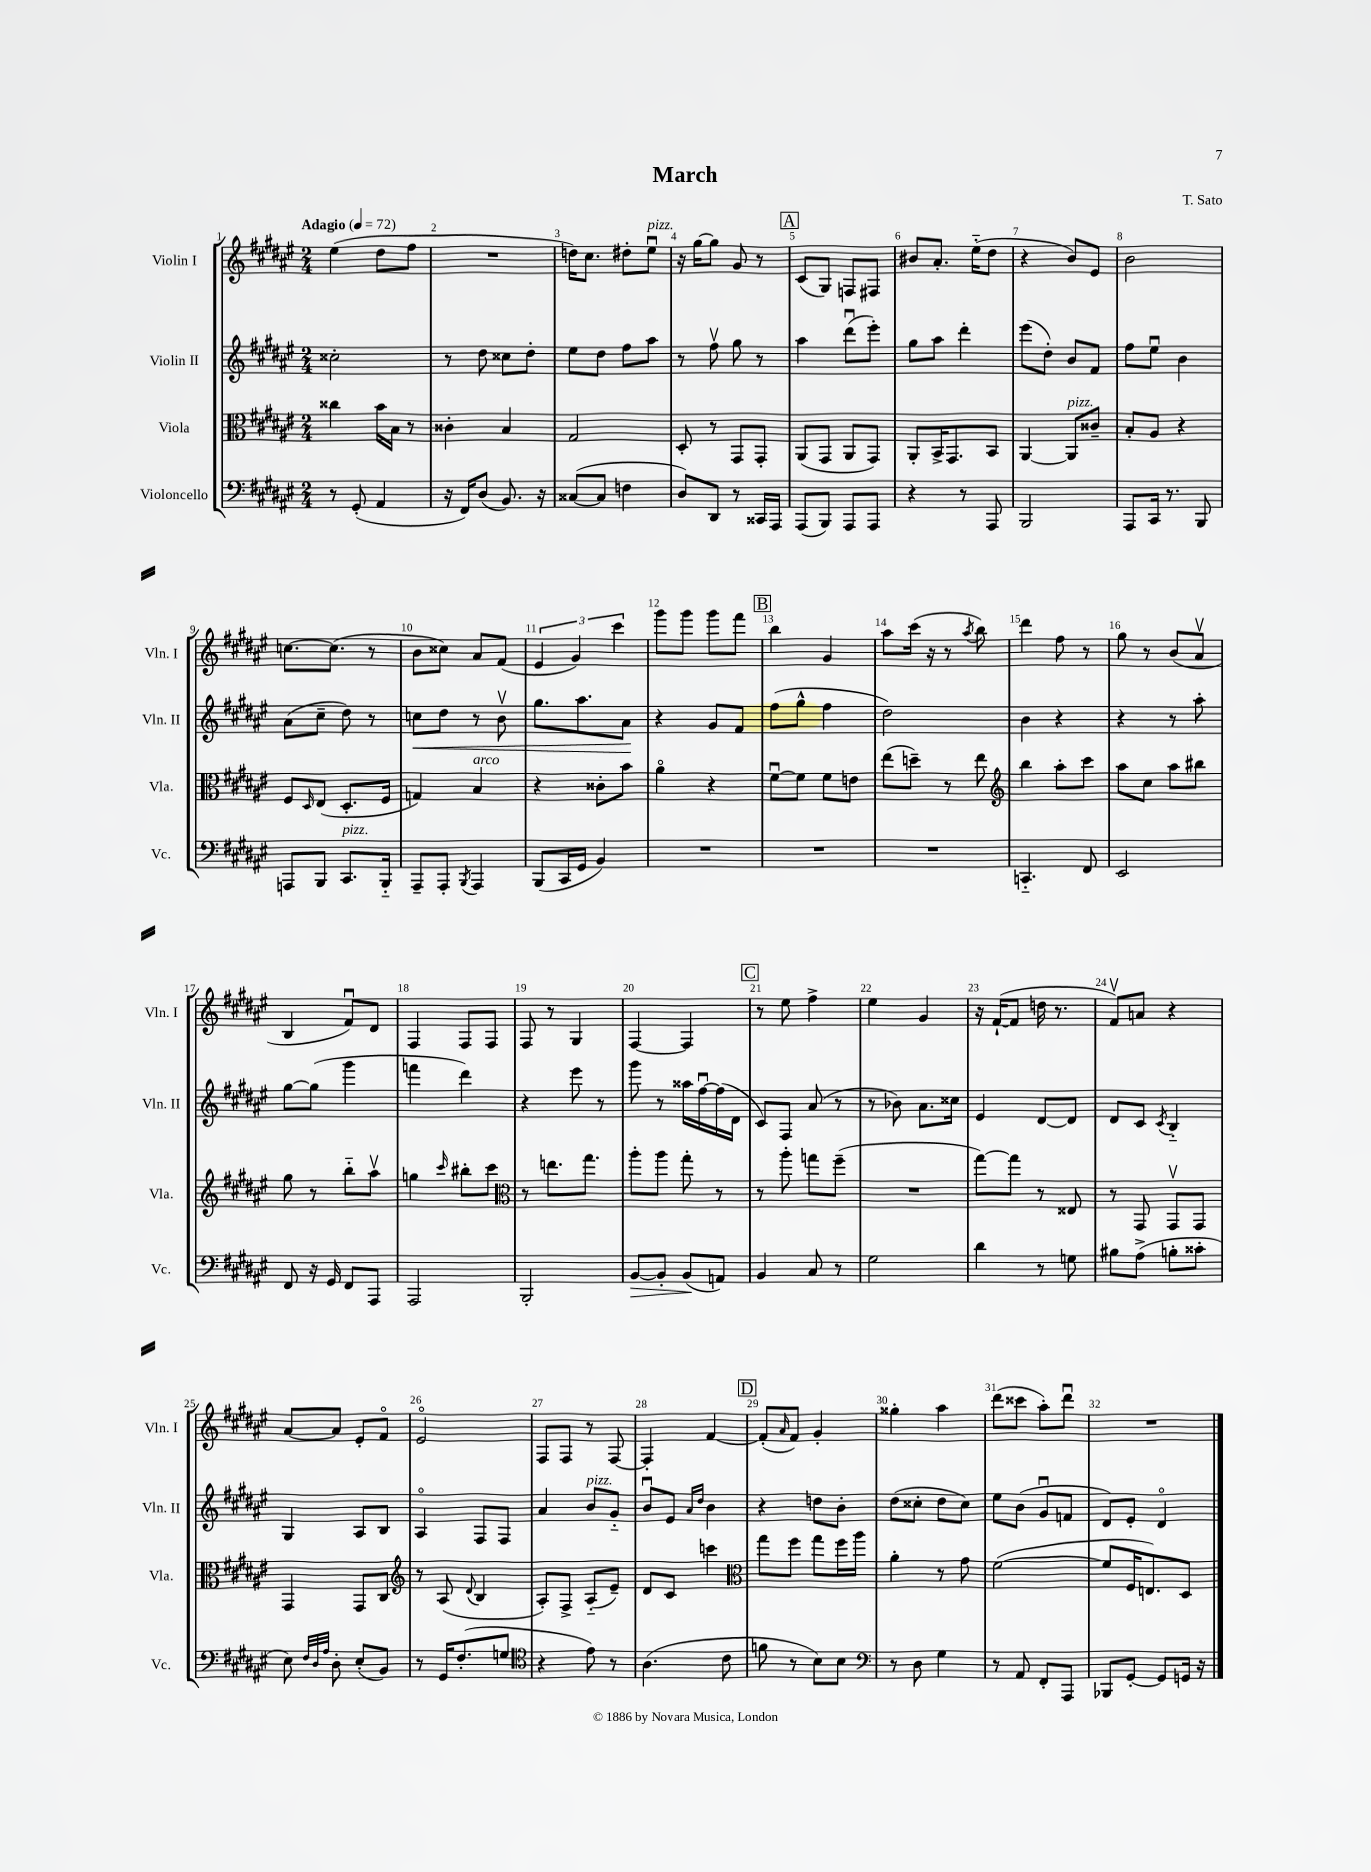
\header { title = "March" composer = "T. Sato" }
<<
\new StaffGroup <<
\new Staff = "s0" \with { instrumentName = "Violin I" shortInstrumentName = "Vln. I" } {
    \clef treble \key fis \major \numericTimeSignature \time 2/4 \tempo "Adagio" 4 = 72
    eis''4( dis''8 fis''8 |
    R2 |
    d''16) cis''8. dis''8-. eis''8\downbow^\markup { \italic "pizz." } |
    r16 gis''16~ gis''8 gis'8 r8 |
    \mark \markup { \box "A" } cis'8( gis8) f8 fis8 |
    bis'8 ais'8.-. eis''16-_( dis''8 |
    r4 b'8) eis'8 |
    b'2 |
    c''8.~ c''8.( r8 |
    b'8 cisis''8) ais'8 fis'8( |
    \tuplet 3/2 { eis'4 gis'4) cis'''4 } |
    gis'''8 gis'''8 gis'''8 fis'''8 |
    \mark \markup { \box "B" } b''4 gis'4 |
    ais''8 cis'''16( r16 r8 \acciaccatura { ais''8 } b''8) |
    dis'''4 fis''8 r8 |
    gis''8 r8 b'8( ais'8\upbow |
    b4 fis'8\downbow) dis'8 |
    fis4 fis8 fis8 |
    fis8 r8 gis4 |
    fis4~ fis4 |
    \mark \markup { \box "C" } r8 eis''8 fis''4-> |
    eis''4 gis'4 |
    r16 fis'16~-!( fis'8 d''16 r8. |
    fis'8\upbow) a'8 r4 |
    ais'8~ ais'8 eis'8-. fis'8\flageolet |
    eis'2\flageolet |
    fis8 fis8 r8 fis8~ |
    fis4-. fis'4~ |
    \mark \markup { \box "D" } fis'8-.( \grace { ais'16 } fis'8) gis'4-. |
    gisis''4-. ais''4 |
    dis'''8( cisis'''8 ais''8-.) dis'''8\downbow |
    R2 \bar "|." |
}
\new Staff = "s1" \with { instrumentName = "Violin II" shortInstrumentName = "Vln. II" } {
    \clef treble \key fis \major \numericTimeSignature \time 2/4
    cisis''2-. |
    r8 dis''8 cisis''8 dis''8-. |
    eis''8 dis''8 fis''8 ais''8 |
    r8 fis''8\upbow gis''8 r8 |
    \mark \markup { \box "A" } ais''4 dis'''8\downbow( eis'''8-.) |
    gis''8 ais''8 dis'''4-. |
    eis'''8( dis''8-.) b'8 fis'8 |
    fis''8 eis''8\downbow b'4 |
    ais'8( cis''8-- dis''8) r8 |
    c''8\< dis''8 r8 b'8\upbow |
    gis''8. ais''8. ais'8\! |
    r4 gis'8 fis'8 |
    \mark \markup { \box "B" } fis''8( gis''8-^ fis''4 |
    dis''2) |
    b'4 r4 |
    r4 r8 ais''8-. |
    gis''8~ gis''8( gis'''4 |
    f'''4 dis'''4) |
    r4 eis'''8 r8 |
    gis'''8 r8 aisis''16 fis''16~\downbow fis''16( dis'16 |
    \mark \markup { \box "C" } cis'8) fis8 ais'8( r8 |
    r8 bes'8) ais'8. cisis''16 |
    eis'4 dis'8~ dis'8 |
    dis'8 cis'8 \acciaccatura { cis'8 } b4-_ |
    gis4 ais8 b8 |
    ais4\flageolet fis8 fis8 |
    ais'4 b'8^\markup { \italic "pizz." } gis'8-_ |
    b'8\downbow eis'8 \grace { ais'16 dis''16 } b'4 |
    \mark \markup { \box "D" } r4 d''8 b'8-. |
    dis''8( cisis''8-. dis''8 cisis''8) |
    eis''8 b'8( gis'8\downbow f'8 |
    dis'8) eis'8-. dis'4\flageolet \bar "|." |
}
\new Staff = "s2" \with { instrumentName = "Viola" shortInstrumentName = "Vla." } {
    \clef alto \key fis \major \numericTimeSignature \time 2/4
    cisis''4 b'16 b16 r8 |
    cisis'4-. b4 |
    gis2 |
    dis8-. r8 gis,8 gis,8-. |
    \mark \markup { \box "A" } ais,8( gis,8 ais,8 gis,8) |
    ais,8-. b,16-> gis,8. b,8 |
    ais,4~ ais,8^\markup { \italic "pizz." } cisis'8-- |
    b8-. ais8 r4 |
    fis8 \grace { dis16 } eis8( dis8.-. fis16 |
    g4) b4^\markup { \italic "arco" } |
    r4 cisis'8-. b'8 |
    ais'4\flageolet r4 |
    \mark \markup { \box "B" } fis'8~\downbow fis'8 fis'8 e'8 |
    eis''8( d''8--) r8 eis''8 |
    \clef treble b''4 ais''8-. cis'''8 |
    ais''8 cis''8 ais''8 bis''8 |
    gis''8 r8 b''8-_ ais''8\upbow |
    g''4 \grace { cis'''16 } bis''8-. cis'''8 |
    \clef alto r8 e''8. gis''8. |
    ais''8-. ais''8 gis''8-. r8 |
    \mark \markup { \box "C" } r8 ais''8-. g''8 fis''8--( |
    R2 |
    gis''8~) gis''8 r8 eisis8 |
    r8 gis,8 gis,8\upbow gis,8 |
    gis,4 gis,8 cis8 |
    \clef treble r8 ais8( \appoggiatura { dis'8 } b4 |
    ais8-.) fis8-> ais8-_( eis'8--) |
    dis'8 cis'8 c'''4 |
    \mark \markup { \box "D" } \clef alto gis''8 fis''8 gis''8 fis''16 ais''16 |
    ais'4-. r8 gis'8 |
    fis'2~( |
    fis'8 fis16 e8.) dis8 \bar "|." |
}
\new Staff = "s3" \with { instrumentName = "Violoncello" shortInstrumentName = "Vc." } {
    \clef bass \key fis \major \numericTimeSignature \time 2/4
    r8 gis,8-.( ais,4 |
    r16 fis,16) dis8( b,8.) r16 |
    cisis8~( cisis8 f4 |
    dis8) dis,8 r8 cisis,16 ais,,16 |
    \mark \markup { \box "A" } ais,,8( b,,8) ais,,8 ais,,8 |
    r4 r8 ais,,8 |
    b,,2 |
    ais,,8 cis,16 r8. b,,8 |
    a,,8 b,,8 cis,8.^\markup { \italic "pizz." } b,,16-_ |
    ais,,8-- ais,,8-. \acciaccatura { b,,8 } ais,,4 |
    b,,8( cis,16 gis,16 b,4) |
    R2 |
    \mark \markup { \box "B" } R2 |
    R2 |
    c,4.-_ fis,8 |
    eis,2 |
    fis,8 r16 gis,16 fis,8 ais,,8 |
    ais,,2 |
    b,,2-. |
    b,8~\> b,8-. b,8\!( a,8) |
    \mark \markup { \box "C" } b,4 cis8 r8 |
    gis2 |
    dis'4 r8 g8 |
    bis8 ais8->( b8-. cisis'8-. |
    eis8) \grace { fis32 dis32 ais32 } dis8-. eis8-.( b,8) |
    r8 gis,16 fis8.-.( g8 |
    \clef tenor r4 eis'8) r8 |
    ais4.( cis'8 |
    \mark \markup { \box "D" } f'8 r8 b8) b8 |
    \clef bass r8 dis8 gis4 |
    r8 ais,8 fis,8-. ais,,8 |
    bes,,8 gis,8~-. gis,8 g,16 r16 \bar "|." |
}
>>
>>
\layout { \context { \Score \override BarNumber.break-visibility = ##(#f #t #t) barNumberVisibility = #all-bar-numbers-visible } }
